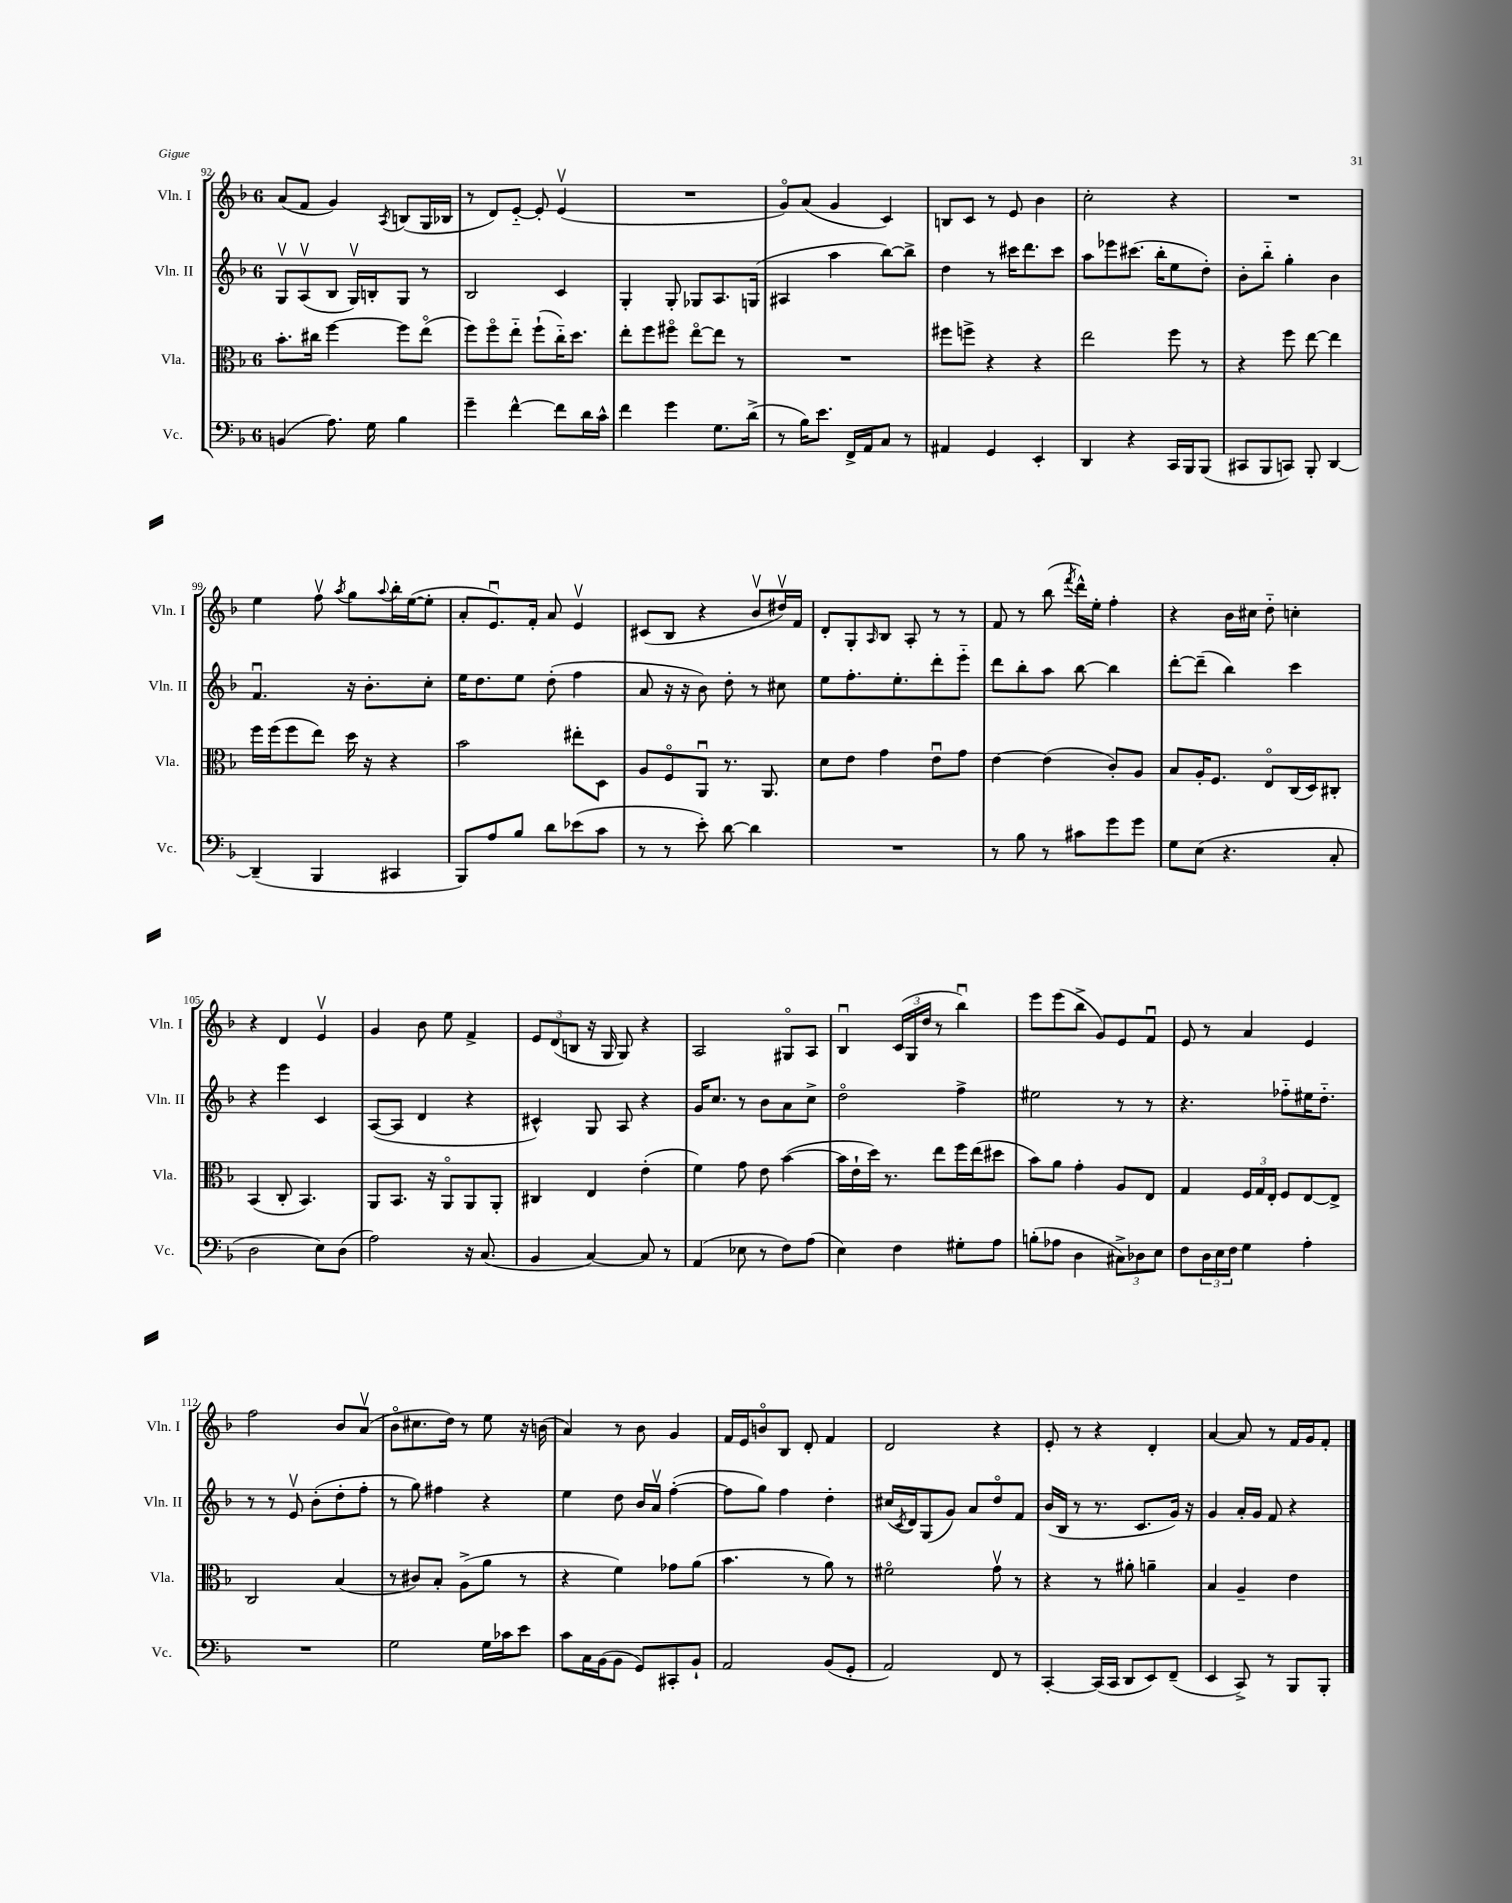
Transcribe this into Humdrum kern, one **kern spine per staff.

**kern	**kern	**kern	**kern
*part4	*part3	*part2	*part1
*staff4	*staff3	*staff2	*staff1
*I"Vc.	*I"Vla.	*I"Vln. II	*I"Vln. I
*I'Vc.	*I'Vla.	*I'Vln. II	*I'Vln. I
*clefF4	*clefC3	*clefG2	*clefG2
*k[b-]	*k[b-]	*k[b-]	*k[b-]
*M6/8	*M6/8	*M6/8	*M6/8
=92	=92	=92	=92
(4BBn/	8.b-'\L	8Gv/L	(8a/L
.	.	(8Av/	8f/J
.	16cc#X\Jk	.	.
8.A\)	[4ff\	8B-/J	4g/)
.	.	16Gv/LL)	.
16G\	.	16Bn'/J	.
.	.	.	8qA/
4B-\	8ff\L]	8G/J	(8Bn/L
.	(8ee\J	8r	16G/L
.	.	.	16B-X/JJ
=93	=93	=93	=93
4g~\	8ff\L)	2B-/	8r
.	8ff\	.	8d/L)
[4f^^\	8ee\J	.	[8e/J
.	(8ff`\L	.	8e'/]
8f\L]	16cc\K)	4c/	(4ev/
.	8.dd\J	.	.
16d\L	.	.	.
16c^^\JJ	.	.	.
=94	=94	=94	=94
4f\	8ee'\L	4G'/	2.r
.	8ff\	.	.
4g\	8ff#X\J	8G'/	.
.	[8ee\L	8G-X/L	.
8.G\L	8ee\J]	8.A/	.
.	8r	.	.
(16d^\Jk	.	(16Gn/Jk	.
=95	=95	=95	=95
8r	2.r	4A#X/	8g/L)
16B-\KL)	.	.	(8a/J
8.e\J	.	.	.
.	.	4aa\	4g/
16FF^/LL	.	.	.
16AA/J	.	.	.
8C/J	.	[8bb-\L)	4c/)
8r	.	8bb-^\J]	.
=96	=96	=96	=96
4AA#X/	8ff#X\L	4dd\	8Bn/L
.	8ffn^\J	.	8c/J
4GG/	4r	8r	8r
.	.	16ccc#X\KL	8e/
.	.	8.ddd\	.
4EE'/	4r	.	4b-\
.	.	8ccc#\J	.
=97	=97	=97	=97
4DD/	2ee\	8aa\L	2cc'\
.	.	8eee-X\	.
4r	.	(8.ccc#X\J	.
.	.	16bb-'\KL	.
16CC/LL	8ff\	8ee\	4r
16BBB-/J	.	.	.
(8BBB-/J	8r	8dd'\J)	.
=98	=98	=98	=98
8CC#X/L	4r	8b-'\L	2.r
8BBB-/	.	8bb-\J	.
8CCn/J)	8ff\	4gg'\	.
8BBB-'/	[8ee\	.	.
[4DD/	4ee\]	4b-\	.
!!LO:LB:g=z
=99	=99	=99	=99
(4DD~/]	16ff\LL	4.fu/	4ee\
.	(16ff\J	.	.
.	8ff\	.	.
4BBB-/	8ee\J)	.	8ffv\
.	.	.	8qaa/
.	16dd\	16r	8gg\L
.	16r	8.b-'\L	.
.	.	.	8qqaa/
4CC#X/	4r	.	16bb-'\L
.	.	.	([16ee\J
.	.	8cc'\J	8ee'\J]
=100	=100	=100	=100
8BBB-/L)	2b-\	16ee\KL	8a'/L
.	.	8.dd\	.
8A/	.	.	8.eu/)
8B-/J	.	8ee\J	.
.	.	.	16f'/Jk
8d\L	.	(8dd'\	8a/
(8e-X\	8ee#X'\L	4ff\	4ev/
8c\J	8D\J	.	.
=101	=101	=101	=101
8r	8A/L	8a/	(8c#X/L
8r	8F/	16r	8B-/J
.	.	16r	.
8e'\)	8AAu/J	8b-\)	4r
[8d\	8.r	8dd'\	.
4d\]	.	8r	8b-v/L
.	8.AA/	.	.
.	.	8cc#X\	16dd#Xv/L)
.	.	.	16f/JJ
=102	=102	=102	=102
2.r	8d\L	8ee\L	8d'/L
.	8e\J	8.ff'\	8G'/
.	.	.	16qqA/
.	4g\	.	8B-/J
.	.	8.ee'\	.
.	.	.	8A'/
.	8eu\L	8ddd'\	8r
.	8g\J	8eee\J	8r
=103	=103	=103	=103
8r	[4e\	8ddd\L	8f/
8B-\	.	8bb-'\	8r
8r	(4e\]	8aa\J	(8bb-\
.	.	.	8qfff/
8c#X\L	.	[8bb-\	16ddd^^\LL)
.	.	.	16ee'\JJ
8g\	8c'/L)	4bb-\]	4ff'\
8g\J	8A/J	.	.
=104	=104	=104	=104
8G\L	8B-/L	[8ddd'\L	4r
(8E\J	16A'/K	(8ddd~\J]	.
.	8.F/J	.	.
4.r	.	4bb-\)	16b-\LL
.	.	.	16cc#X\JJ
.	8E/L	.	8dd\
.	(16C/L	4ccc\	4ccn'\
.	16D/J)	.	.
8C'/	8C#X'/J	.	.
!!LO:LB:g=z
=105	=105	=105	=105
2D\	(4BB-/	4r	4r
.	8C'/	4eee\	4d/
.	4.BB-/)	.	.
8E\L)	.	4c/	4ev/
(8D\J	.	.	.
=106	=106	=106	=106
2A\)	8AA/L	([8A/L	4g/
.	8.BB-/J	8A/J]	.
.	.	4d/	8b-\
.	16r	.	.
.	8AA/L	.	8ee\
16r	8AA/	4r	4f^/
(8.C/	.	.	.
.	8AA'/J	.	.
=107	=107	=107	=107
4BB-/	4C#X/	4c#X^^/)	12e/L
.	.	.	(12d/
.	.	.	12Bn/J
[4C/)	4E/	8G/	16r
.	.	.	16G/
.	.	8A/	8G/)
8C/]	(4e'\	4r	4r
8r	.	.	.
=108	=108	=108	=108
(4AA/	4f\)	16g/KL	2A/
.	.	8.cc/J	.
8E-X\	8g\	8r	.
8r	8e\	8b-\L	.
8F\L)	([4b-\	8a\	8G#X/L
(8A\J	.	8cc^\J	8A/J
=109	=109	=109	=109
4E\)	16b-\LL]	2dd\	4B-u/
.	16e`\	.	.
.	16dd\JJ)	.	.
.	8.r	.	.
4F\	.	.	(24c/LL
.	.	.	24G/
.	.	.	24dd/JJ
.	8ee\L	.	8r
8G#X'\L	16ff\L	4ff^\	4bb-u\)
.	(16ee\J	.	.
8A\J	8dd#X\J	.	.
=110	=110	=110	=110
(8Bn'\L	8b-\L)	2ee#X\	8eee\L
8A-X\J	8a\J	.	(8eee\
4D\	4g'\	.	8bb-^\J
.	.	.	8g/L)
12C#X^\L)	8A/L	8r	8e/
12D-X\	.	.	.
.	8E/J	8r	8fu/J
12E\J	.	.	.
=111	=111	=111	=111
8F\L	4G/	4.r	8e/
24D\L	.	.	8r
24E\	.	.	.
24F\JJ	.	.	.
4G\	24F/LL	.	4a/
.	24G/	.	.
.	24E'/JJ	.	.
.	8F/L	8ff-X\L	.
4A'\	[8E/	16ee#X\K	4e/
.	.	8.dd\J	.
.	8E^/J]	.	.
!!LO:LB:g=z
=112	=112	=112	=112
2.r	2C/	8r	2ff\
.	.	8r	.
.	.	8ev/	.
.	.	(8b-'\L	.
.	(4B-/	8dd'\	8b-/L
.	.	8ff'\J	(8av/J
=113	=113	=113	=113
2G\	8r	8r	8b-\L
.	8c#X/L)	8gg\)	8.cc#X\
.	8B-'/J	4ff#X\	.
.	.	.	16dd\Jk)
.	(8A^\L	.	8r
16G\LL	8a\J	4r	8ee\
16c-X\J	.	.	.
8e\J	8r	.	16r
.	.	.	(16bn\
=114	=114	=114	=114
8c\L	4r	4ee\	4a/)
16C\L	.	.	.
(16BB-\J	.	.	.
8BB-\J	4f\)	8dd\	8r
8GG/L)	.	16b-/LL	8b-\
.	.	16av/JJ	.
8CC#X'/	8g-X\L	([4ff'\	4g/
8BB-`/J	(8a\J	.	.
=115	=115	=115	=115
2AA/	4.b-\	8ff\L]	16f/LL
.	.	.	16e/J
.	.	8gg\J)	8bn/
.	.	4ff\	8B-/J
.	8r	.	8d'/
(8BB-/L	8a\)	4dd'\	4f/
8GG'/J	8r	.	.
=116	=116	=116	=116
2AA/)	2f#X\	(16cc#X/LL	2d/
.	.	8qc/	.
.	.	16d/J)	.
.	.	(8G/	.
.	.	8g/J)	.
.	.	8a/L	.
8FF/	8gv\	8dd/	4r
8r	8r	8f/J	.
=117	=117	=117	=117
[4CC'/	4r	(16b-/LL	8e'/
.	.	16B-/JJ	.
.	.	8r	8r
(16CC/LL]	8r	8.r	4r
16CC/JJ	.	.	.
8DD/L	8a#X'\	.	.
.	.	8.c/L	.
8EE/)	4an~\	.	4d'/
(8FF~/J	.	16g/Jk)	.
.	.	16r	.
=118	=118	=118	=118
4EE/	4B-/	4g/	[4a/
8CC^/)	4A~/	16a'/LL	8a/]
.	.	16g/JJ	.
8r	.	8f/	8r
8BBB-/L	4e\	4r	16f/LL
.	.	.	16g/J
8BBB-'/J	.	.	8f'/J
==	==	==	==
*-	*-	*-	*-
